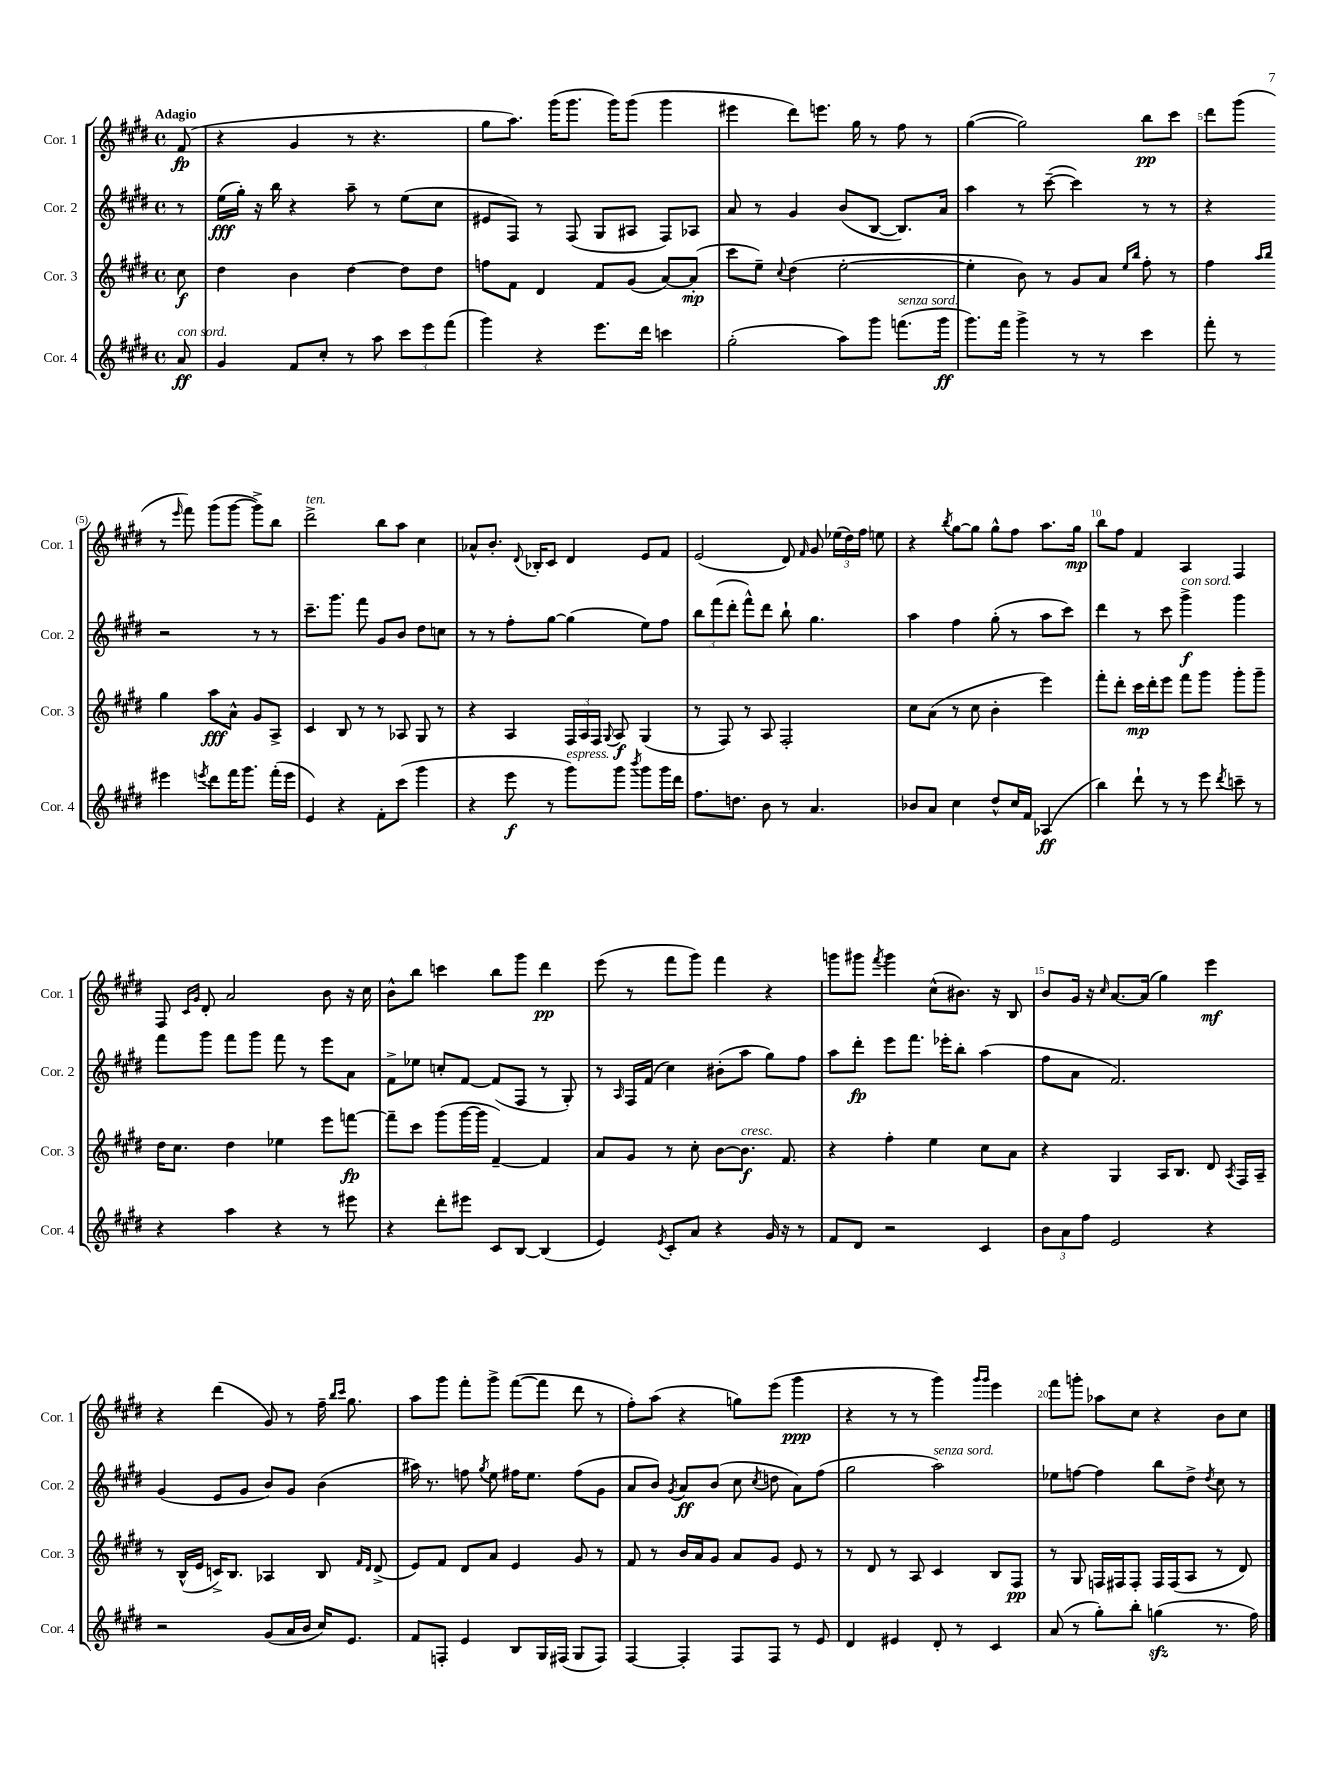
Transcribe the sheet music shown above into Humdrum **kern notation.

**kern	**kern	**kern	**kern
*staff4	*staff3	*staff2	*staff1
*clefG2	*clefG2	*clefG2	*clefG2
*k[f#c#g#d#]	*k[f#c#g#d#]	*k[f#c#g#d#]	*k[f#c#g#d#]
*M4/4	*M4/4	*M4/4	*M4/4
*met(c)	*met(c)	*met(c)	*met(c)
8a	8cc#	8r	(8f#
=	=	=	=
4g#	4dd#	(16ee	4r
.	.	16gg#')	.
.	.	16r	.
.	.	16bb	.
8f#	4b	4r	4g#
8cc#'	.	.	.
8r	[4dd#	8aa~	8r
8aa	.	8r	4.r
12ccc#	8dd#]	(8ee	.
12eee	.	.	.
.	8dd#	8cc#	.
(12fff#	.	.	.
=	=	=	=
4ggg#)	8ff	8e#	8gg#
.	8f#	8F#)	8.aa)
4r	4d#	8r	.
.	.	.	(16ggg#
.	.	(8F#	8.ggg#
8.eee	8f#	8G#	.
.	.	.	16ggg#)
.	(8g#	8A#	(8ggg#
16ddd#	.	.	.
4ccc	[8a)	8F#)	4ggg#
.	(8a']	8A-	.
=	=	=	=
(2gg#'	8ccc#	8a	4eee#
.	8ee~)	8r	.
.	8qqcc#	.	.
.	(4dd#	4g#	8ddd#)
.	.	.	8.eee
8aa)	[2ee'	(8b	.
.	.	.	16gg#
8ggg#	.	[8B	8r
(8.fff	.	8.B])	8ff#
.	.	.	8r
16ggg#	.	16a	.
=	=	=	=
8.ggg#)	4ee']	4aa	([4gg#
16fff#	.	.	.
4ggg#^	8b)	8r	2gg#])
.	8r	([8ccc#~	.
8r	8g#	4ccc#])	.
8r	8a	.	.
.	16qqee	.	.
.	16qqbb	.	.
4ccc#	8ff#'	8r	8bb
.	8r	8r	8ccc#
=	=	=	=
8fff#'	4ff#	4r	8ddd#
8r	.	.	(8ggg#
.	16qqaa	.	.
.	16qqbb	.	.
4eee#	4gg#	2r	8r
.	.	.	16qqeee
.	.	.	8fff#)
8qeee	.	.	.
8ddd#	8aa	.	(8ggg#
16fff#	8a^^	.	[8ggg#
8.ggg#	.	.	.
.	8g#	8r	8ggg#^])
(16fff#'	8A^	8r	8bb
16eee	.	.	.
=	=	=	=
4e)	4c#	8.ccc#~	2ddd#^
.	.	8.ggg#	.
4r	8B	.	.
.	8r	8fff#	.
8f#'	8r	8g#	8bb
(8ccc#	8A-	8b	8aa
4ggg#	8G#	8dd#	4cc#
.	8r	8cc	.
=	=	=	=
4r	4r	8r	8a-^^
.	.	8r	8.b'
8eee	4A	8ff#'	.
.	.	.	8qqd#
.	.	.	16B-'
8r	.	[8gg#	8c#
8ggg#)	24F#	(4gg#]	4d#
.	24A	.	.
.	24F#	.	.
.	8qqG#	.	.
8ggg#	8A	.	.
8qbbb	.	.	.
8ggg#	(4G#	8ee)	8e
16ggg#	.	8ff#	8f#
16ddd#	.	.	.
=	=	=	=
8.ff#	8r	12bb	(2e
.	.	(12fff#	.
.	8F#)	.	.
.	.	12ddd#'	.
8.dd	.	.	.
.	8r	8fff#^^)	.
8b	8A	8ddd#	.
8r	2F#'	8bb`	8d#)
.	.	.	16qqf#
4.a	.	4.gg#	8g#
.	.	.	(24ee-
.	.	.	24dd#)
.	.	.	24ff#
.	.	.	8ee
=	=	=	=
8b-	8cc#	4aa	4r
8a	(8a	.	.
.	.	.	8qbb
4cc#	8r	4ff#	[8gg#
.	8cc#	.	8gg#]
8dd#^^	4b'	(8gg#'	8gg#^^
16cc#	.	8r	8ff#
16f#	.	.	.
(4A-	4eee)	8aa	8.aa
.	.	8ccc#)	.
.	.	.	16gg#
=	=	=	=
4bb)	8fff#'	4ddd#	8bb
.	8ddd#'	.	8ff#
8ddd#`	16ccc#	8r	4f#
.	16ddd#'	.	.
8r	8eee	8ccc#	.
8r	8fff#	4ggg#^	4A
8eee	8ggg#	.	.
8qddd#	.	.	.
8ccc~	8ggg#'	4ggg#	4F#
8r	8ggg#~	.	.
=	=	=	=
4r	16dd#	8fff#	8F#
.	8.cc#	.	.
.	.	.	16qqc#
.	.	.	16qqg#
.	.	8ggg#	8d#'
4aa	4dd#	8fff#	2a
.	.	8ggg#	.
4r	4ee-	8fff#	.
.	.	8r	.
8r	8eee	8eee	8b
8eee#	[8fff	8a	16r
.	.	.	16cc#
=	=	=	=
4r	8fff~]	8f#^	8b^^
.	8ccc#	8ee-	8bb
8ddd#'	(8ggg#	8cc'	4ccc
8eee#	[16ggg#	[8f#	.
.	16ggg#]	.	.
8c#	[4f#~)	(8f#]	8bb
[8B	.	8F#	8ggg#
(4B]	4f#]	8r	4ddd#
.	.	8G#')	.
=	=	=	=
4e)	8a	8r	(8eee
.	.	16qqA	.
.	8g#	16F#	8r
.	.	(16f#	.
8qe	.	.	.
8c#'	8r	4cc#)	8fff#
8a	8cc#'	.	8ggg#)
4r	[8b	(8b#'	4fff#
.	8.b]	8aa	.
16g#	.	8gg#)	4r
16r	8.f#	.	.
8r	.	8ff#	.
=	=	=	=
8f#	4r	8aa	8ggg
8d#	.	8ddd#'	8ggg#
.	.	.	8qfff#
2r	4ff#'	8eee	4ggg#
.	.	8.fff#	.
.	4ee	.	(8cc#^^
.	.	16eee-'	.
.	.	8bb'	8.b#)
4c#	8cc#	(4aa	.
.	.	.	16r
.	8a	.	8B
=	=	=	=
12b	4r	8ff#	8b
12a	.	.	.
.	.	8a	16g#
12ff#	.	.	.
.	.	.	16r
.	.	.	16qqcc#
2e	4G#	2.f#)	[8.a
.	.	.	(16a]
.	16A	.	4gg#)
.	8.B	.	.
4r	8d#	.	4eee
.	8qA	.	.
.	16F#	.	.
.	16A~	.	.
=	=	=	=
2r	8r	(4g#	4r
.	(16B^^	.	.
.	16e	.	.
.	16c^)	8e	(4ddd#
.	8.B	.	.
.	.	8g#	.
(8g#	4A-	8b)	8g#)
16a	.	8g#	8r
16b	.	.	.
16cc#)	8B	(4b	16ff#~
.	.	.	16qqbb
.	.	.	16qqccc#
8.e	.	.	8.gg#
.	16qqf#	.	.
.	16qqd#	.	.
.	(8d#^	.	.
=	=	=	=
8f#	8e)	16aa#)	8aa
.	.	8.r	.
8F'	8f#	.	8ggg#
4e	8d#	8ff	8fff#'
.	.	8qgg#	.
.	8a	8ee	8ggg#^
8B	4e	16ff#	([8fff#
.	.	8.ee	.
16G#	.	.	8fff#]
(16F#	.	.	.
8G#	8g#	(8ff#	8ddd#
8F#)	8r	8g#	8r
=	=	=	=
[4F#	8f#	8a	8ff#')
.	8r	8b)	(8aa
.	.	8qg#	.
4F#']	16b	8a	4r
.	16a	.	.
.	8g#	(8b	.
8F#	8a	8cc#	8gg)
.	.	8qcc#	.
8F#	8g#	8dd	(8eee
8r	8e	8a)	4ggg#
8e	8r	(8ff#	.
=	=	=	=
4d#	8r	2gg#	4r
.	8d#	.	.
4e#	8r	.	8r
.	8A	.	8r
8d#'	4c#	2aa)	4ggg#)
8r	.	.	.
.	.	.	16qqggg#
.	.	.	16qqggg#
4c#	8B	.	4eee
.	8F#	.	.
=	=	=	=
(8a	8r	8ee-	8fff#
8r	8G#	[8ff	8ggg'
8gg#')	16F	4ff]	8aa-
.	16F#	.	.
8bb'	8F#'	.	8cc#
(4gg	16F#	8bb	4r
.	(16F#	.	.
.	8A	8dd#^	.
.	.	8qdd#	.
8.r	8r	8cc#	8b
.	8d#)	8r	8cc#
16ff#)	.	.	.
==	==	==	==
*-	*-	*-	*-
